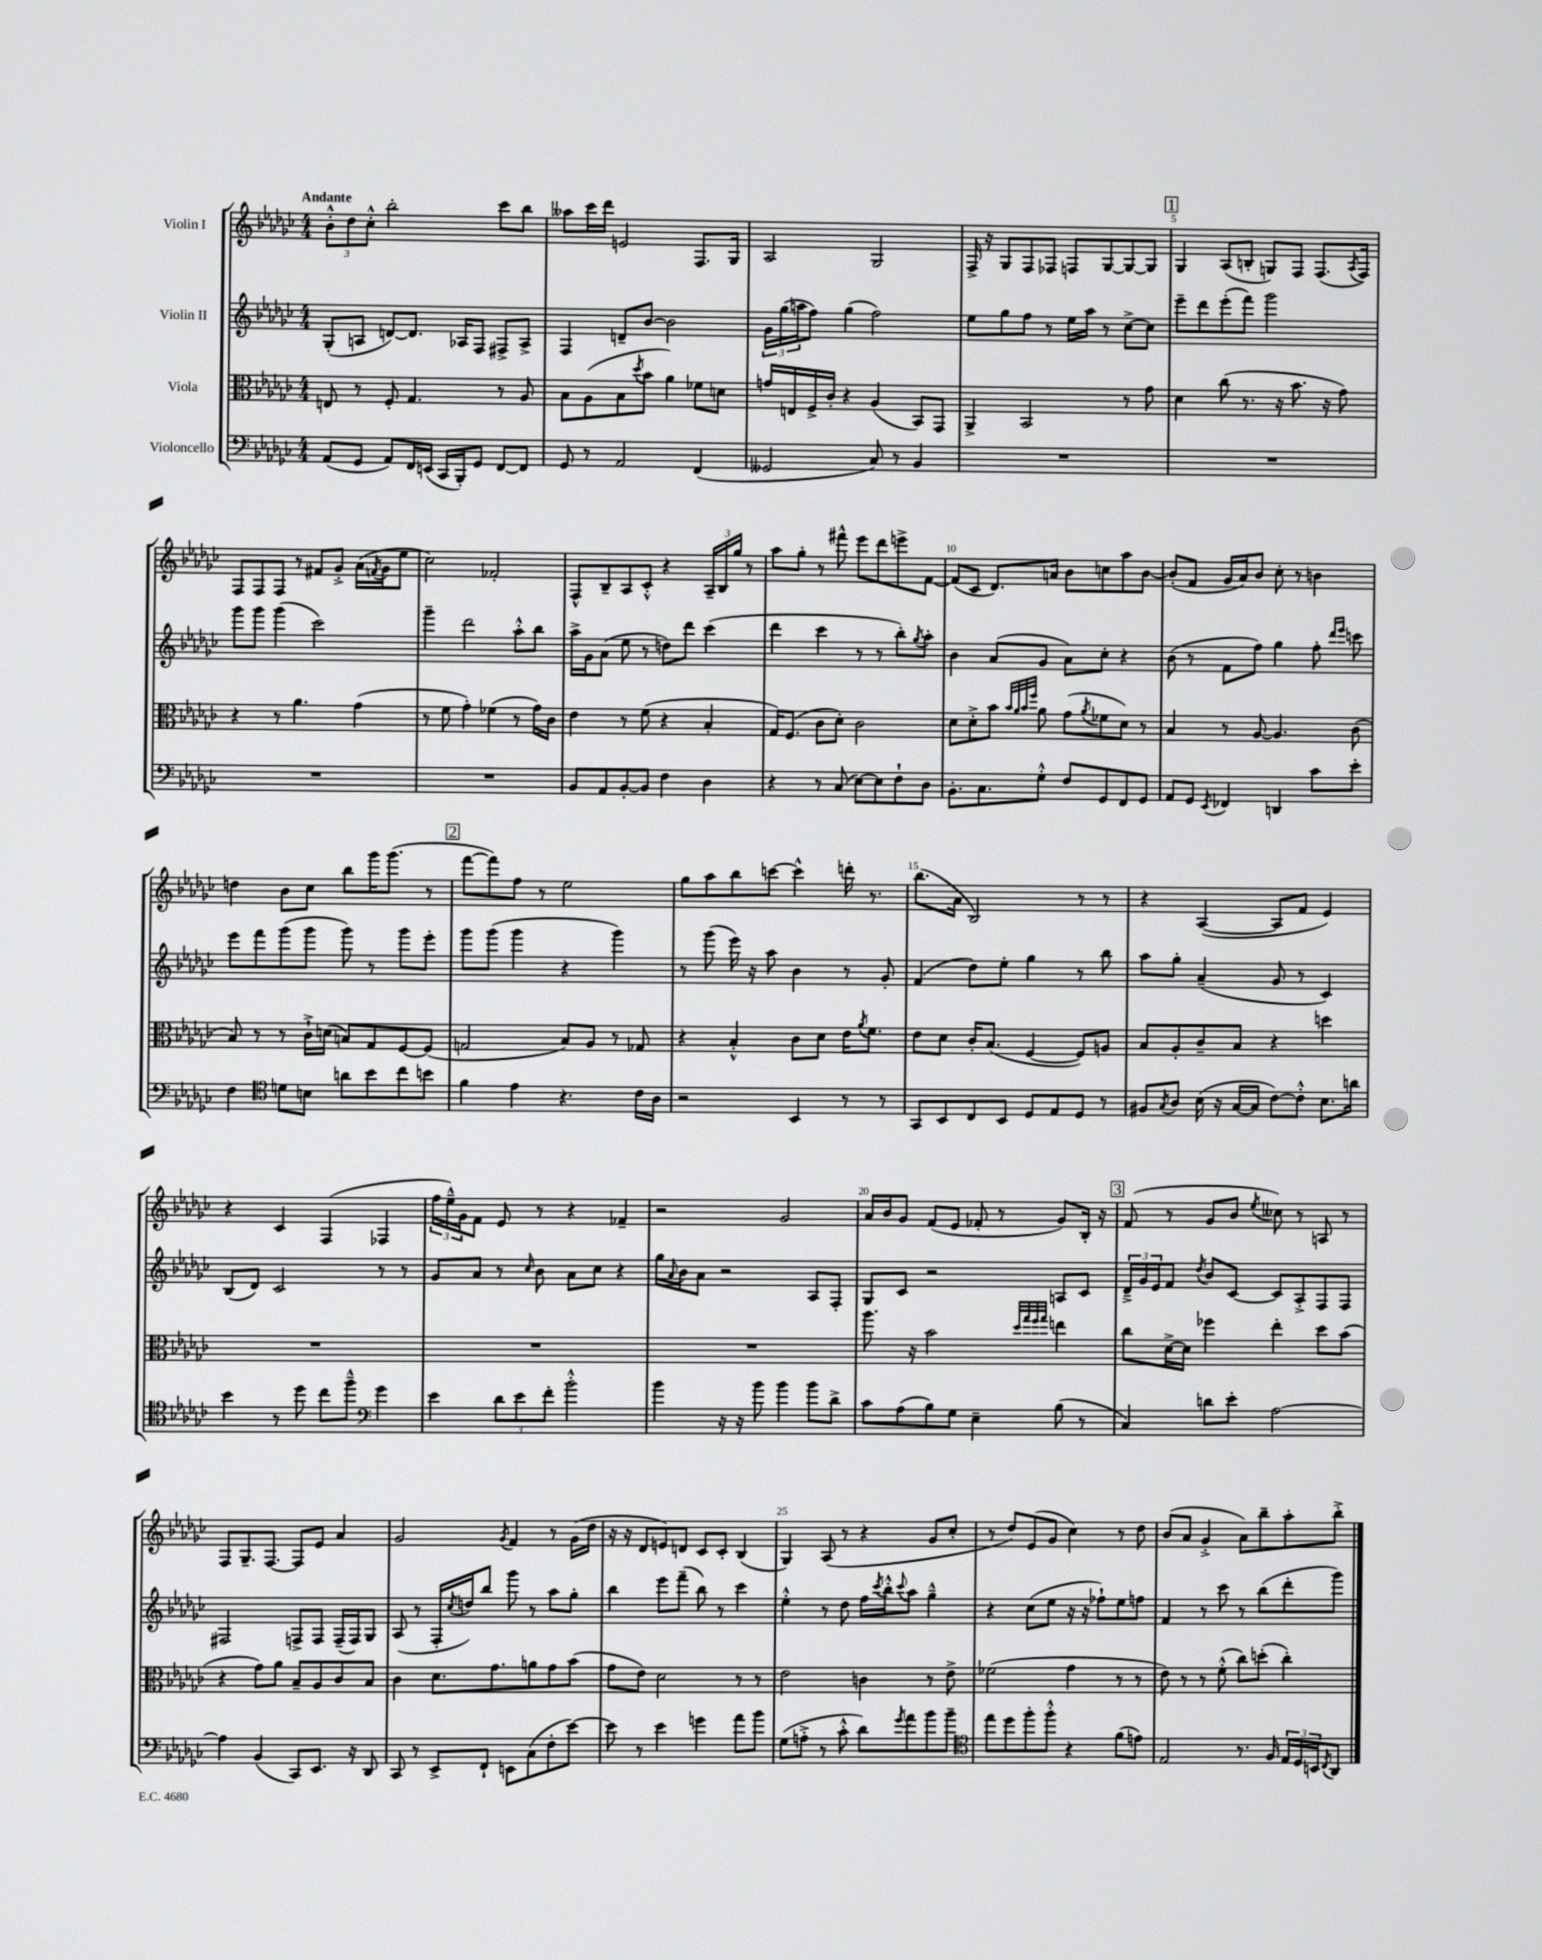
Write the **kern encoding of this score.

**kern	**kern	**kern	**kern
*part4	*part3	*part2	*part1
*staff4	*staff3	*staff2	*staff1
*I"Violoncello	*I"Viola	*I"Violin II	*I"Violin I
*clefF4	*clefC3	*clefG2	*clefG2
*k[b-e-a-d-g-c-]	*k[b-e-a-d-g-c-]	*k[b-e-a-d-g-c-]	*k[b-e-a-d-g-c-]
*M4/4	*M4/4	*M4/4	*M4/4
=1	=1	=1	=1
!	!	!	!LO:TX:a:B:t=Andante
(8AA-/L	8En/	(8G-'/L	12b-'^^\L
.	.	.	12dd-\
8GG-/J	8r	8An/J	.
.	.	.	12cc-'^^\J
8AA-/L)	8F'/	[8dn/L)	2bb-'\
16FF/L	4.G-/	8.d/J]	.
(16EEn/JJ	.	.	.
16CC-/LL	.	.	.
16BBB-'/J)	.	16A-X/KL	.
8GG-/J	.	8F/J	.
[8FF/L	8r	8F#X^/L	8ccc-\L
8FF/J]	8A-/	8A-^/J	8bb-\J
=2	=2	=2	=2
8GG-/	8B-\L	4F/	8aa--X\L
8r	(8A-\	.	16ccc-\L
.	.	.	16ddd-\JJ
2AA-/	8B-\	8dn~/L	2en/
.	8qdd-/	.	.
.	8b-\J	[8b-/J	.
.	4a-\)	2b-\]	.
(4FF/	8f-X\L	.	8.F/L
.	8dn\J	.	.
.	.	.	16G-/Jk
=3	=3	=3	=3
2GG--X/	16gn/LL	24g-\LL	2A-/
.	.	(24gg-\	.
.	16En/	.	.
.	.	24aan\J	.
.	16F^/	8ff\J)	.
.	16c-'/JJ	.	.
.	4r	(4gg-\	.
8C-/)	(4A-/	2ff\)	2G-/
8r	.	.	.
4BB-/	8BB-/L)	.	.
.	8GG-/J	.	.
=4	=4	=4	=4
1r	4AA-^/	8ee-\L	16F^/
.	.	.	16r
.	.	8gg-\	8G-/L
.	2BB-/	8ff\J	8F/
.	.	8r	8F-X/J
.	.	16ee-\LL	8Fn/L
.	.	16aa-\JJ	.
.	.	8r	[8G-/
.	8r	[8cc-^\L	8G-/_
.	8g-\	8cc-\J]	8G-/J]
!!LO:REH:place=s1:t=1
=5	=5	=5	=5
1r	4d-\	8eee-~\L	4G-/
.	.	8ddd-\	.
.	(8cc-\	(8eee-'\	(8A-/L
.	8.r	8fff\J)	8Bn'/J
.	.	2ggg-\	8Gn/L)
.	16r	.	.
.	8.b-\	.	8F/J
.	.	.	(8.F/L
.	16r	.	.
.	8g-\)	.	.
.	.	.	8qA-/
.	.	.	16F/Jk)
!!LO:LB:g=z
=6	=6	=6	=6
1r	4r	8ggg-\L	8F/L
.	.	8ggg-\J	8F/
.	8r	(4ggg-\	8F/J
.	4.a-\	.	8r
.	.	2ccc-\)	8f#X/L
.	.	.	8g-'^/J
.	(4g-\	.	(16a-\LL
.	.	.	8qfn/
.	.	.	16g-\J
.	.	.	8ee-\J
=7	=7	=7	=7
1r	8r	4ggg-~\	2cc-\)
.	8f\	.	.
.	4g-'\)	2ddd-\	.
.	(4f-X\	.	2f-X'/
.	8r	8aa-'^^\L	.
.	16g-\LL)	8bb-\J	.
.	16c-\JJ	.	.
=8	=8	=8	=8
8BB-/L	4e-\	16aa-^\LL	8F^^/L
.	.	16g-\J	.
8AA-/	.	(8a-\J	8B-~/
[8BB-'/	8r	8ee-\	8A-/
8BB-/J]	(8f\	8r	8c-'^^/J
4F\	4r	8ddn\L)	4r
.	.	8ddd-\J	.
4D-\	4B-'/	(4ccc-\	24A-~/LL
.	.	.	24B-/
.	.	.	24gg-/JJ
.	.	.	8r
=9	=9	=9	=9
4r	16G-/KL)	4ddd-\	8aa-\L
.	(8.F/J	.	.
.	.	.	8gg-'\J
8r	8c-\L	4ccc-\	8r
(8C-/	8d-'\J)	.	8fff#X^^\
[8E-\L)	2c-\	8r	8eee-\L
8E-\]	.	8r	8ddd-\
8F`\	.	8bb-'\L)	8eeen^\
.	.	8qgg-/	.
8D-\J	.	8aa-'\J	[8f\J
=10	=10	=10	=10
8.BB-'\L	8d-\L	4b-\	(8f/L]
.	8d-'^\	.	8c-/J
8.C-\	.	.	.
.	8b-\J	(8a-/L	8.d-/L)
.	32qqb-/LLL	.	.
.	32qqa-/	.	.
.	32qqb-/	.	.
.	32qqff/JJJ	.	.
8G-'^^\J	8a-\	8g-/J	.
.	.	.	16an/Jk
8F/L	(8g-\L	8a-\L)	8b-\L
.	8qa-/	.	.
8GG-/	8f-X\	8cc-'\J	8ccn\
8FF/	8d-\J)	4r	8aa-\
8GG-/J	8r	.	[8b-\J
=11	=11	=11	=11
8AA-/L	4B-/	(8b-\	(8b-'/L]
8GG-/J	.	8r	8f/J
8qEE-/	.	.	.
4FF-X/	8r	8f\L	16g-/LL
.	.	.	16a-/J)
.	[8A-/	8ff\J)	8b-/J
4DDn/	4.A-/]	4gg-\	8cc-'\
.	.	.	8r
8c-\L	.	8ff'\	4bn\
.	.	16qqddd-/LL	.
.	.	16qqeee-/JJ	.
8e-'\J	(8c-\	8cccn\	.
!!LO:LB:g=z
=12	=12	=12	=12
4F\	8B-/)	8eee-\L	4ddn\
.	8r	8fff\	.
*clefC4	*	*	*
8dn\L	8r	(8ggg-\	8b-\L
8Bn\J	16c-`^\LL	8ggg-\J	8cc-\J
.	(16dn\JJ	.	.
8an\L	8Bn/L)	8ggg-\)	8bb-\L
8b-\	8G-/	8r	16ggg-\K
.	.	.	(8.ggg-\J
8cc-\	[8F/	8ggg-\L	.
8bn\J	(8F/J]	8eee-'\J	8r
!!LO:REH:place=s1:t=2
=13	=13	=13	=13
4f\	2Gn/	8ggg-\L	[8fff\L
.	.	(8ggg-\J	8fff\])
4e-\	.	4ggg-\	8ff\J
.	.	.	8r
4.r	8B-/L)	4r	2ee-\
.	8A-/J	.	.
.	8r	4ggg-\)	.
16c-\LL	8G-X/	.	.
16A-\JJ	.	.	.
=14	=14	=14	=14
2r	4r	8r	8gg-\L
.	.	(8ggg-\	8aa-\
.	4B-'^^/	16eee-\)	8bb-\
.	.	16r	.
.	.	8aa-\	[8cccn\J
4BB-/	8c-\L	4b-\	4ccc^^\]
.	8d-\J	.	.
8r	16e-\KL	8r	16dddn'\
.	8qa-/	.	.
.	8.f\J	.	8.r
8r	.	8g-'/	.
=15	=15	=15	=15
8GG-/L	8e-\L	(4f/	(8.bb-\L
8BB-/	8d-\J	.	.
.	.	.	16a-\Jk
8C-/	16c-'/KL	8dd-\L)	2B-/)
.	(8.B-/J	.	.
8BB-/J	.	8ee-'\J	.
8D-/L	[4F/	4gg-\	.
8E-/	.	.	.
8D-/J	8F/L])	8r	8r
8r	8An/J	8bb-\	8r
=16	=16	=16	=16
8F#X/L	8B-/L	8aa-\L	4r
8qG-/	.	.	.
8A-/J	8A-'/	8gg-'\J	.
(16B-\	8c-~/	(4a-~/	([4A-/
16r	.	.	.
[16G-/LL	8B-/J	.	.
16G-/JJ]	.	.	.
[8c-\L)	4r	8g-/	8A-/L]
8c-'^^\J]	.	8r	8f/J
8.B-\L	4ddn\	4c-/)	4e-/)
16an\Jk	.	.	.
!!LO:LB:g=z
=17	=17	=17	=17
4b-\	1r	(8B-/L	4r
.	.	8d-/J)	.
8r	.	2c-/	4c-/
8dd-\	.	.	.
8cc-\L	.	.	(4F/
8ff~^^\J	.	.	.
*clefF4	*	*	*
4g-\	.	8r	4F-X/
.	.	8r	.
=18	=18	=18	=18
4e-\	1r	8g-/L	24ff\LL
.	.	.	24ee-~^^\)
.	.	.	24g-\J
.	.	8a-/J	8f\J
12d-\L	.	8r	8e-/
12e-\	.	.	.
.	.	16qqcc-/	.
.	.	8b-\	8r
12f'\J	.	.	.
2b-'^^\	.	8a-\L	4r
.	.	8cc-\J	.
.	.	4r	4f-X~/
=19	=19	=19	=19
4b-\	1r	16gg-\LL	2r
.	.	8qqa-/	.
.	.	16b-\J	.
.	.	8a-\J	.
16r	.	2r	.
16r	.	.	.
8b-\	.	.	.
4b-\	.	.	2g-/
8b-\L	.	8A-/L	.
8d-^\J	.	8F'/J	.
=20	=20	=20	=20
8c-\L	8.aa-\	8G-/L	16a-/LL
.	.	.	16b-/J
(8A-\	.	8c-/J	8g-/J
.	16r	.	.
8B-\)	2b-\	2r	(8f/L
8G-\J	.	.	8e-/J
4E-~\	.	.	8f-X'/
.	.	.	8r
.	32qqdd-/LLL	.	.
.	32qqgg-/	.	.
.	32qqff/	.	.
.	32qqgg-/JJJ	.	.
(8B-\	4een\	8An/L	8g-/L)
8r	.	8c-/J	16B-'/Jk
.	.	.	16r
!!LO:REH:place=s1:t=3
=21	=21	=21	=21
4C-/)	8cc-\L	24d-~^/LL	(8f/
.	.	24g-/	.
.	.	24e-/J	.
.	[16d-^\L	8f/J	8r
.	16d-\JJ]	.	.
.	.	8qdd-/	.
8dn\L	4ff-X\	8b-/L	8g-/L
8e-'\J	.	[8c-/J	8b-/J
.	.	.	8qee-/
[2A-\	4ee-'\	8c-/L]	8cc--X\)
.	.	8A-'^/	8r
.	8dd-\L	8F/	8An/
.	(8b-\J	8F/J	8r
!!LO:LB:g=z
=22	=22	=22	=22
4A-\]	4r	2F#X/	8F/L
.	.	.	8.G-~/
(4BB-/	8g-\L)	.	.
.	.	.	[8.F/J
.	8a-\J	.	.
8CC-/L)	8B-~/L	8Fn^/L	8F/L]
8.EE-/J	8A-/	8F/J	8e-/J
.	8c-/	(16F~/LL	4a-/
16r	.	16F/J)	.
8DD-/	8B-/J	8G-/J	.
=23	=23	=23	=23
8CC-/	4c-\	(8A-/	2g-/
8r	.	8r	.
8EE-^/L	8.d-\L	16F'/LL	.
.	.	8qcc-/	.
.	.	16ddn/J)	.
8FF`/J	.	8bb-/J	.
.	8.g-\	.	.
.	.	.	8qg-/
8EEn\L	.	8ggg-\	4f/
(8C-\	8an\	8r	.
8F'\	8g-\	8aa-\L	8r
[8e-\J)	(8b-\J	8gg-'\J	(16g-\LL
.	.	.	16dd-\JJ
=24	=24	=24	=24
8e-\]	8g-\L	4bb-\	16r
.	.	.	16r
8r	8e-\J)	.	8d-/L
4e-\	2d-\	8eee-\L	8en/)
.	.	(8fff~\J	8dn/J
4gn\	.	8bb-\)	8c-/L
.	.	8r	8c-'/J
8a-\L	8r	4ccc-\	(4B-/
8b-\J	8r	.	.
=25	=25	=25	=25
(8G-\L	2e-\	4ee-'^^\	4G-/)
8An'^\J	.	.	.
8r	.	8r	(8A-/
8c-'^^\	.	8dd-\	8r
8d-\L)	4cn\	16ff\LL	4r
.	.	8qccc-/	.
.	.	16bb-'^^\J	.
8qg-/	.	8qqccc-/	.
8a-\	.	8aa-\J	.
8b-\	8r	4gg-~^^\	8g-/L
8b-~\J	8e-^\	.	8cc-'/J
=26	=26	=26	=26
*clefC4	*	*	*
8ee-\L	(2f-X\	4r	8r
8dd-\	.	.	8dd-/L)
8ff'\	.	(8cc-\L	(8e-/
8ff'^^\J	.	8ee-\J	8g-/J
4r	4g-\	16r	4cc-\)
.	.	16r	.
.	.	8ff-X`\L)	.
(8f\L	8r	8ee-\	8r
8en\J)	8r	8ffn\J	8dd-\
=27	=27	=27	=27
2E-/	8e-\)	4f/	(8b-/L
.	8r	.	8a-/J
.	8r	8r	4g-'^/
.	(8f'^^\	8ccc-\	.
8.r	8cc-\L)	8r	8a-\L)
.	(8ddn'\J	(8bb-\L	8bb-~\
16F/	.	.	.
24E-/LL	4cc-'\)	8ddd-'\	8aa-'\
24D-/	.	.	.
24BBn/J	.	.	.
8qC-/	.	.	.
8AA-/J	.	8ggg-\J)	8bb-'^\J
==	==	==	==
*-	*-	*-	*-
